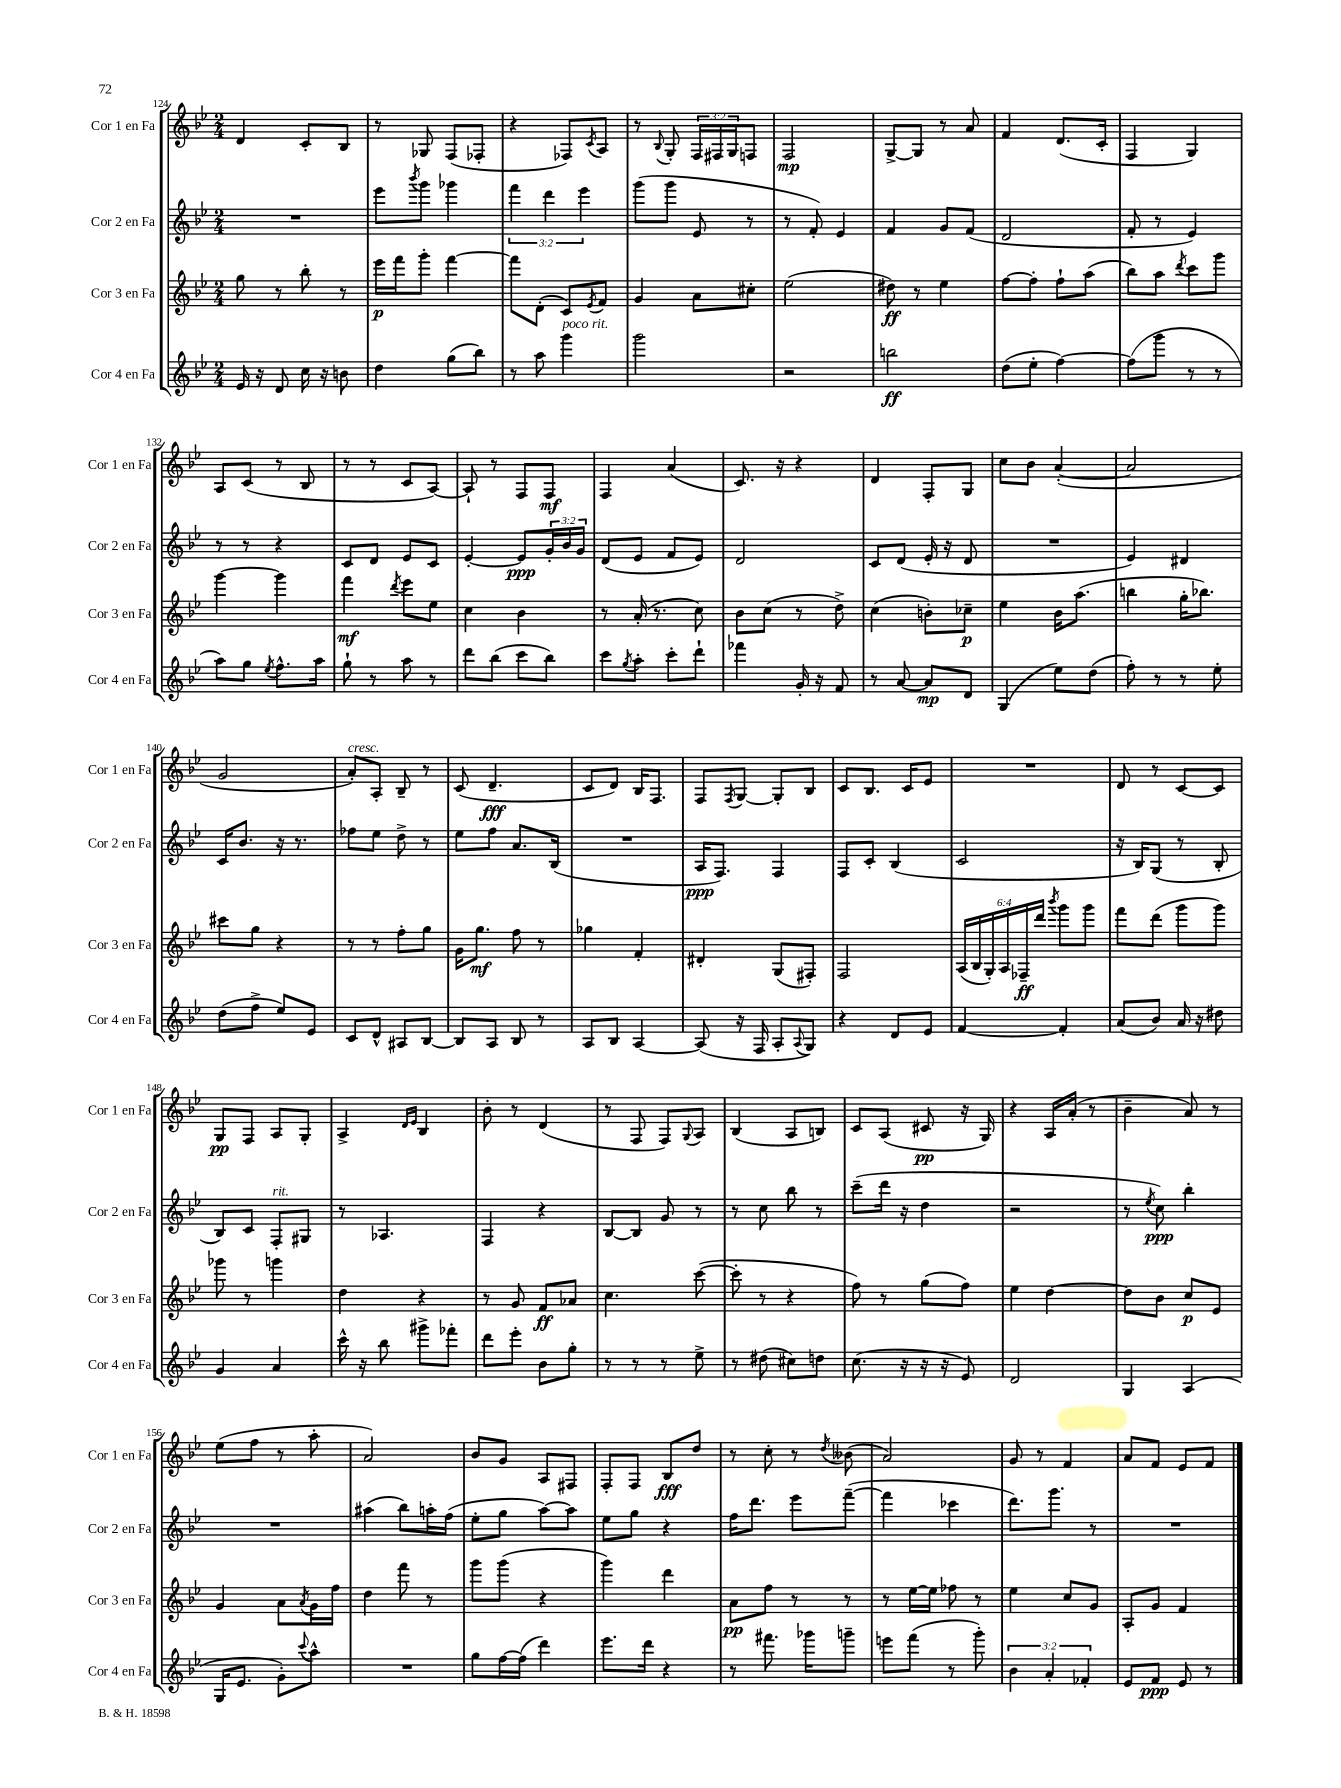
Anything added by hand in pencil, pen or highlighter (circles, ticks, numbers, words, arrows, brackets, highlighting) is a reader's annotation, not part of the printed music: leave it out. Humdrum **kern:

**kern	**kern	**kern	**kern
*staff4	*staff3	*staff2	*staff1
*clefG2	*clefG2	*clefG2	*clefG2
*k[b-e-]	*k[b-e-]	*k[b-e-]	*k[b-e-]
*M2/4	*M2/4	*M2/4	*M2/4
16e-	8gg	2r	4d
16r	.	.	.
8d	8r	.	.
16cc	8bb-'	.	8c'
16r	.	.	.
8b	8r	.	8B-
=	=	=	=
4dd	16eee-	8eee-	8r
.	16fff	.	.
.	.	8qbbb-	.
.	8ggg'	8ggg	8G-
(8gg	[4fff	4ggg-	(8F
8bb-)	.	.	8F-'
=	=	=	=
8r	8fff]	6fff	4r
8aa	(8d'	.	.
.	.	6ddd	.
4ggg	8c)	.	8F-)
.	.	6eee-	.
.	8qe-	.	8qc
.	8f	.	8A
=	=	=	=
2ggg	4g	(8ggg	8r
.	.	.	8qqB-
.	.	8ggg	8G'
.	8a	8e-	24F
.	.	.	24F#
.	.	.	24G
.	8cc#'	8r	8F
=	=	=	=
2r	(2ee-	8r	2F
.	.	8f')	.
.	.	4e-	.
=	=	=	=
2bb	8dd#)	4f	[8G^
.	8r	.	8G]
.	4ee-	8g	8r
.	.	(8f	8a
=	=	=	=
(8dd	[8ff	2d	4f
8ee-'	8ff']	.	.
[4ff)	8ff`	.	(8.d
.	(8aa	.	.
.	.	.	16c'
=	=	=	=
(8ff]	8bb-)	8f'	4F
8ggg	8aa	8r	.
.	8qddd	.	.
8r	8ccc	4e-)	4G)
8r	8ggg	.	.
=	=	=	=
8aa)	[4ggg	8r	8A
8gg	.	8r	(8c
8qee-	.	.	.
8.ff^^	4ggg]	4r	8r
.	.	.	8B-
16aa	.	.	.
=	=	=	=
8gg`	4fff	8c	8r
8r	.	8d	8r
.	8qddd	.	.
8aa	8eee-	8e-	8c
8r	8ee-	8c	[8A)
=	=	=	=
8ddd	4cc	[4e-'	8A`]
(8bb-	.	.	8r
8ccc	4b-	8e-]	8F
8bb-)	.	24g'	8F
.	.	24b-	.
.	.	24g	.
=	=	=	=
8ccc	8r	(8d	4F
8qgg	.	.	.
8aa'	(16a'	8e-	.
.	8.r	.	.
8ccc'	.	8f	(4a
8ddd`	8cc)	8e-)	.
=	=	=	=
4fff-	8b-	2d	8.c)
.	(8cc	.	.
.	.	.	16r
16g'	8r	.	4r
16r	.	.	.
8f	8dd^)	.	.
=	=	=	=
8r	(4cc	8c	4d
[8a	.	(8d	.
8a]	8b')	16e-'	8F'
.	.	16r	.
8d	8cc-~	8d	8G
=	=	=	=
(4G	4ee-	2r	8cc
.	.	.	8b-
8ee-)	16b-	.	([4a'
.	(8.aa	.	.
(8dd	.	.	.
=	=	=	=
8ff')	4bb	4e-)	2a]
8r	.	.	.
8r	16gg'	4d#	.
.	8.bb-)	.	.
8ee-'	.	.	.
=	=	=	=
(8dd	8ccc#	16c	2g
.	.	8.b-	.
8ff^	8gg	.	.
8ee-)	4r	16r	.
.	.	8.r	.
8e-	.	.	.
=	=	=	=
8c	8r	8ff-	8a')
8d^^	8r	8ee-	8A'
8A#	8ff'	8dd^	8B-~
[8B-	8gg	8r	8r
=	=	=	=
8B-]	16g	8ee-	(8c
.	8.gg	.	.
8A	.	8ff	4.d~
8B-	8ff	8.a	.
8r	8r	.	.
.	.	(16B-	.
=	=	=	=
8A	4gg-	2r	8c
8B-	.	.	8d)
[4A	4f'	.	16B-
.	.	.	8.F
=	=	=	=
(8A]	4d#'	16A	8F
.	.	8.F)	.
.	.	.	8qF
16r	.	.	[8G
16F	.	.	.
8A'	(8G	4F	8G']
8qqA	.	.	.
8G)	8F#')	.	8B-
=	=	=	=
4r	2F	8F	8c
.	.	8c'	8.B-
8d	.	(4B-	.
.	.	.	16c
8e-	.	.	8e-
=	=	=	=
[4f	(24A	2c	2r
.	24B-	.	.
.	24G')	.	.
.	24A	.	.
.	24F-~	.	.
.	24ddd	.	.
.	8qbbb-	.	.
4f']	8ggg	.	.
.	8ggg	.	.
=	=	=	=
(8a	8fff	16r	8d
.	.	16B-)	.
8b-)	(8ddd	(8G	8r
16a	8ggg	8r	[8c
16r	.	.	.
8dd#	8ggg)	8B-'	8c]
=	=	=	=
4g	8ggg-	8B-)	8G
.	8r	8c	8F
4a	4ggg	8F'	8A
.	.	8G#	8G'
=	=	=	=
16ccc^^	4dd	8r	4A^
16r	.	.	.
8bb-	.	4.A-	.
.	.	.	16qqd
.	.	.	16qqe-
8ggg#^	4r	.	4B-
8fff-'	.	.	.
=	=	=	=
8ddd	8r	4F	8b-'
8eee-'	8g	.	8r
8b-	8f	4r	(4d
8gg'	8a-	.	.
=	=	=	=
8r	4.cc	[8B-	8r
8r	.	8B-]	8F
8r	.	8g	8F)
.	.	.	8qqG
8ee-^	([8ccc	8r	8A
=	=	=	=
8r	8ccc']	8r	(4B-
(8dd#	8r	8cc	.
8cc#)	4r	8bb-	8A
8dd	.	8r	8B)
=	=	=	=
(8.cc	8ff)	(8ccc~	8c
.	8r	16ddd	(8A
16r	.	16r	.
16r	(8gg	4dd	8c#
16r	.	.	.
8e-)	8ff)	.	16r
.	.	.	16G)
=	=	=	=
2d	4ee-	2r	4r
.	[4dd	.	16A
.	.	.	(16a'
.	.	.	8r
=	=	=	=
4G	8dd]	8r	4b-~
.	.	8qee-	.
.	8b-	8cc)	.
(4A	8cc	4bb-'	8a)
.	8e-	.	8r
=	=	=	=
16G	4g	2r	(8ee-
8.e-	.	.	.
.	.	.	8ff
8g')	8a	.	8r
8qqccc	8qa	.	.
8aa^^	16g	.	8aa'
.	16ff	.	.
=	=	=	=
2r	4dd	(4aa#	2a)
.	8fff	8bb-)	.
.	8r	16aa'	.
.	.	(16ff	.
=	=	=	=
8gg	8ggg	8ee-'	8b-
[16ff	(8ggg	8gg	8g
(16ff]	.	.	.
4ddd)	4r	[8aa)	8A
.	.	8aa]	8F#
=	=	=	=
8.eee-	4ggg)	8ee-	8F'
.	.	8gg	8F
16ddd	.	.	.
4r	4ddd	4r	8B-
.	.	.	8dd
=	=	=	=
8r	8a	16ff	8r
.	.	8.ddd	.
8.fff#	8ff	.	8cc'
.	8r	8eee-	8r
16ggg-	.	.	.
.	.	.	8qdd
8ggg~	8r	([8fff~	(8b--
=	=	=	=
8eee	8r	4fff]	2a)
(8fff	[16ee-	.	.
.	16ee-]	.	.
8r	8ff-	4ccc-	.
8ggg')	8r	.	.
=	=	=	=
6b-	4ee-	8.ddd)	8g
.	.	.	8r
6a'	.	.	.
.	.	8.ggg	.
.	8cc	.	4f
6f-'	.	.	.
.	8g	8r	.
=	=	=	=
8e-	8A'	2r	8a
8f	8g	.	8f
8e-	4f	.	8e-
8r	.	.	8f
==	==	==	==
*-	*-	*-	*-
